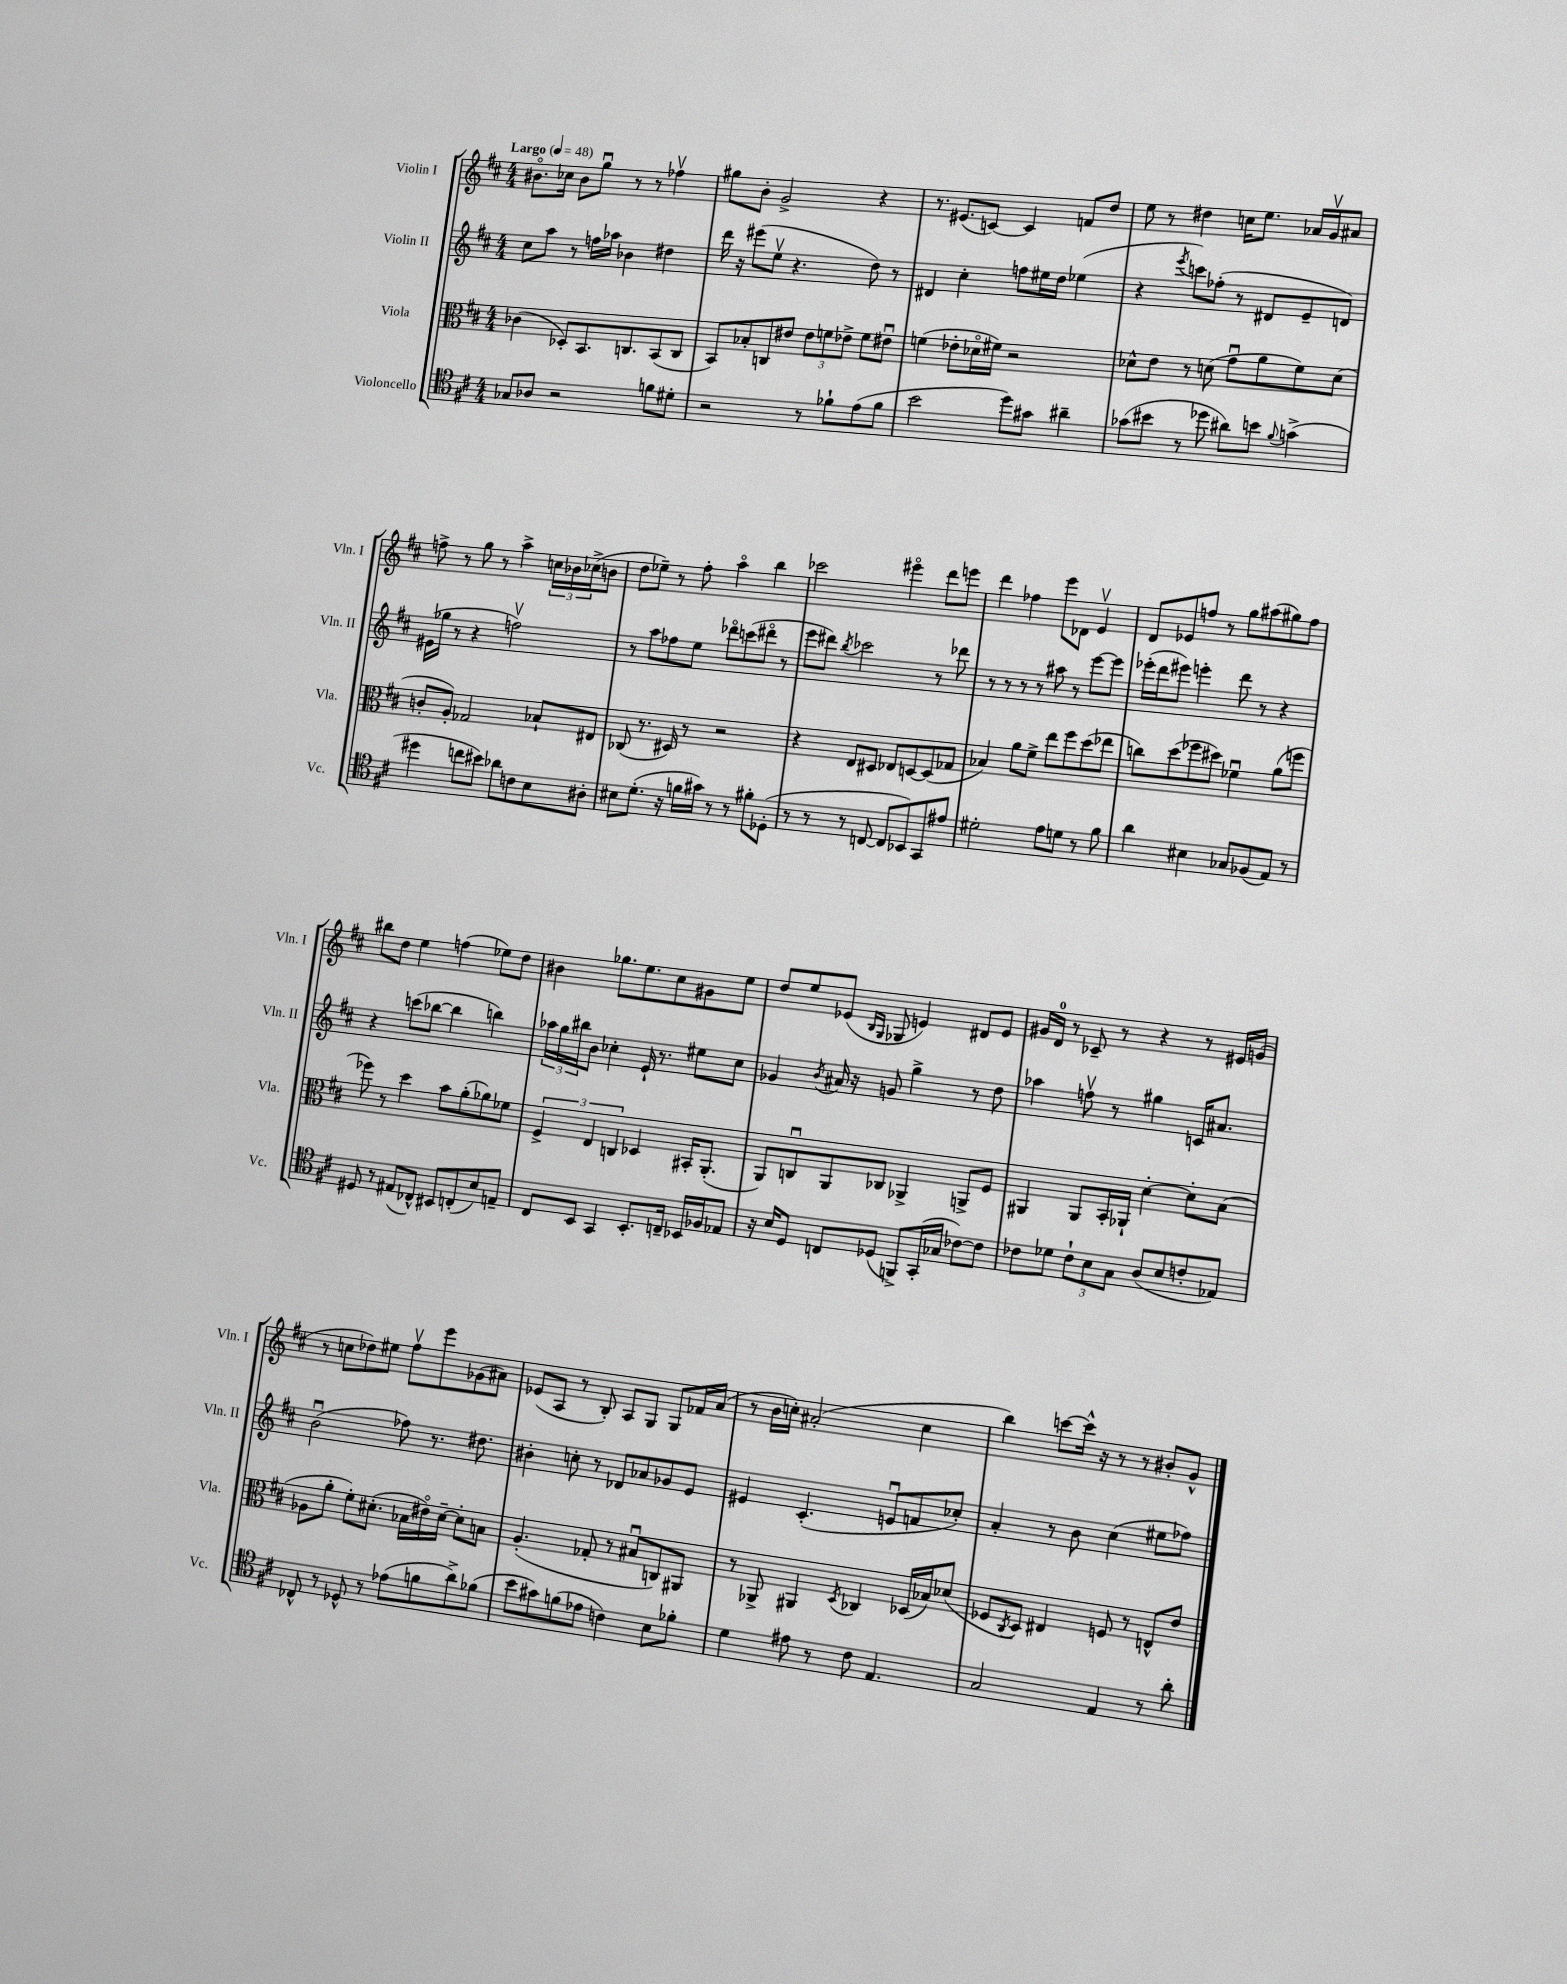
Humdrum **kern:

**kern	**kern	**kern	**kern
*staff4	*staff3	*staff2	*staff1
*clefC4	*clefC3	*clefG2	*clefG2
*k[f#c#]	*k[f#c#]	*k[f#c#]	*k[f#c#]
*M4/4	*M4/4	*M4/4	*M4/4
*MM48	*MM48	*MM48	*MM48
8G-	(4c-	8cc#	8.b#o
8A-	.	8aa	.
.	.	.	16cc-
2r	8D-')	8r	8b#
.	8.BB	16ff	8ggu
.	.	16aa-	.
.	.	4b-	8r
.	8.C	.	.
.	.	.	8r
8f	(8BB	4dd#	4ff-v
8d#'	8C	.	.
=	=	=	=
2r	8BB)	16ddd	8gg#
.	.	16r	.
.	8B-'	(8eee#	8b'
.	8C	8eev	2g^
.	8e#	4.r	.
8r	12e#	.	.
.	12f	.	.
8f-`	.	.	.
.	12e-^	.	.
(8e	8f	8dd)	4r
8f-	8e#u	8r	.
=	=	=	=
2b	(4f	4d#	8.r
.	.	.	(8.e#
.	8e-'	4cc#'	.
.	16d-o	.	[8c)
.	16f#)	.	.
8dd)	2r	8ff	4c]
8g#	.	16ee#	.
.	.	16dd	.
4a#~	.	(4ee-	8f
.	.	.	8dd
=	=	=	=
(8g-	8d-^^	4r	8ee
8b#	8e	.	8r
.	.	8qeee	.
8r	8r	8ccc)	4dd#
8dd-	(8d	(8ff-'	.
8a#)	8gu	8r	16cc
.	.	.	8.ee
8b	8a	8d#	.
8qqf#	.	.	.
(4g^	8f#)	8e~	16a-
.	.	.	16gv
.	(8d	8d)	8a#
=	=	=	=
4dd#	8c'	(16e#	8ff^
.	.	16gg-	.
.	8A')	8r	8r
8cc	2G-	4r	8gg
8b#)	.	.	8r
8a-	.	2ffv)	4aa^
8c	.	.	.
8B	8B-`	.	24cc
.	.	.	24b-
.	.	.	(24cc-^
8A#'	8E#	.	8b
=	=	=	=
8B#	(8C-	8r	8dd
(8.d'	8.r	8aa	8ee-~)
.	.	8ff-	8r
16r	16D#)	.	.
16f	8r	8ee	8ff#'
16g#)	.	.	.
8r	2r	8ddd-o	4aao
8r	.	(8ccc	.
8f#'	.	8ddd#o	4bb
(8D-'	.	8r	.
=	=	=	=
8r	4r	8eee	2ccc-
8r	.	8ddd#)	.
.	.	8qbb	.
8r	8E	2ccc-	.
[8C	8D#	.	.
8C]	8E-	.	4eee#o
8BB-)	[8D	.	.
8GG	(8D]	8r	8ddd
8e#	8G-	8ddd-	8eee
=	=	=	=
2d#'	4B-)	8r	4ddd
.	.	8r	.
.	8a	8r	4ff-
.	8f#^	8r	.
8e	8ee	8aa#	8eee
8d	8ff#	8r	8d-
8r	(8dd	[8eee	4ev
8f#	8ee-	8eee]	.
=	=	=	=
4a	8cc)	(16eee-'	8d
.	.	16ddd	.
.	(8dd	8eee#)	8e-
4B#	8ff-	4eee'	8ff
.	8dd#)	.	8r
8G-	4f-u	8ddd	8gg
(8F-	.	8r	(8aa#
8E)	(8a	4r	8gg#)
8r	8ff	.	8ff
=	=	=	=
8D#	8ff-)	4r	8bb#
8r	8r	.	8dd
(8E#	4dd	(8ccc	4ee
8C-^^)	.	[8bb-	.
8BB#	8b	4bb-]	(4ff
(8C'	(8a'	.	.
8B)	8a-)	4bb)	8ee-)
8E~	8f-	.	8dd
=	=	=	=
8C#	6F#^	24aa-	4b#
.	.	24gg	.
.	.	24bb#	.
8BB	.	8b	.
.	6E	.	.
4GG	.	4cc-'	8.gg-
.	6C	.	.
.	.	.	8.ee
8.BB'	4D-	16e`	.
.	.	8.r	.
.	.	.	8cc#
16C~	.	.	.
16BB-	16BB#'	8ee#	8g#
16F-	(8.AA'	.	.
8E-	.	8cc-	8ee
=	=	=	=
16r	8AA)	4g-	8dd
16B	.	.	.
8D	8Cu	.	8ee
.	.	8qb	.
8C	8AA	16a#	(8e-
.	.	16r	.
.	.	.	16qqB
.	.	.	16qqG
(8D-	8C-	8g	8G-
8FF^)	4AA-^	4gg^	4e)
(16GG'	.	.	.
16G-	.	.	.
[8c-)	8AA^	8r	8d#
8c-]	8F#	8dd	8e
=	=	=	=
8c-	4AA#	4aa-	16g#
.	.	.	16d
8d-	.	.	8r
12c-`	8AA#	8ffv	8c-~
12B	.	.	.
.	16BB'	8r	8r
12G	.	.	.
.	16AA-`	.	.
(8A	[4d'	4gg#	4r
8B	.	.	.
8c'	8d']	16c	8r
.	.	8.a#	.
8E-)	(8B	.	16e#
.	.	.	(16g
=	=	=	=
8C-^^	8A-	(2bu	8r
8r	8a'	.	8cc
8D-^^	8f#')	.	8dd-)
8r	(8.d#'	.	8ee#
(8e-	.	8ff-)	8ff#v
.	16B-	.	.
8f	16e#o)	8.r	8eee
.	[16d#~	.	.
8a^)	8d#']	.	(8g-
.	.	8.dd#	.
(8f-	8B	.	8a#)
=	=	=	=
8b	(4.A'	4b#'	(8e-
8g#)	.	.	8A
(8f	.	8cc'	8r
8e-	8G-'	8r	8B')
4c)	8r	8d-	8A
.	8B#u	8a-	8G
8B	8C)	8g-	8G
8f-'	8AA#	8e	16f-
.	.	.	(16a
=	=	=	=
4d	8r	4e#	8r
.	8AA-^	.	16b
.	.	.	16cc')
8e#	4AA#	(4.c#'	(2a#'
8r	.	.	.
.	8qD	.	.
8c#	4C-	.	.
4.E	.	8eu	.
.	(16D-	8f	4cc
.	16B-)	.	.
.	(8d-	8cc-')	.
=	=	=	=
2G	8F-	4a'	4bb)
.	8qC#	.	.
.	8D)	.	.
.	4E#	8r	[8ccc
.	.	8b	16ccc^^]
.	.	.	16r
4E	8F	(4cc#	8r
.	8r	.	8r
8r	8E^^	8ee#	8b#'
8a'	8e	8ff-)	8g^^
==	==	==	==
*-	*-	*-	*-
